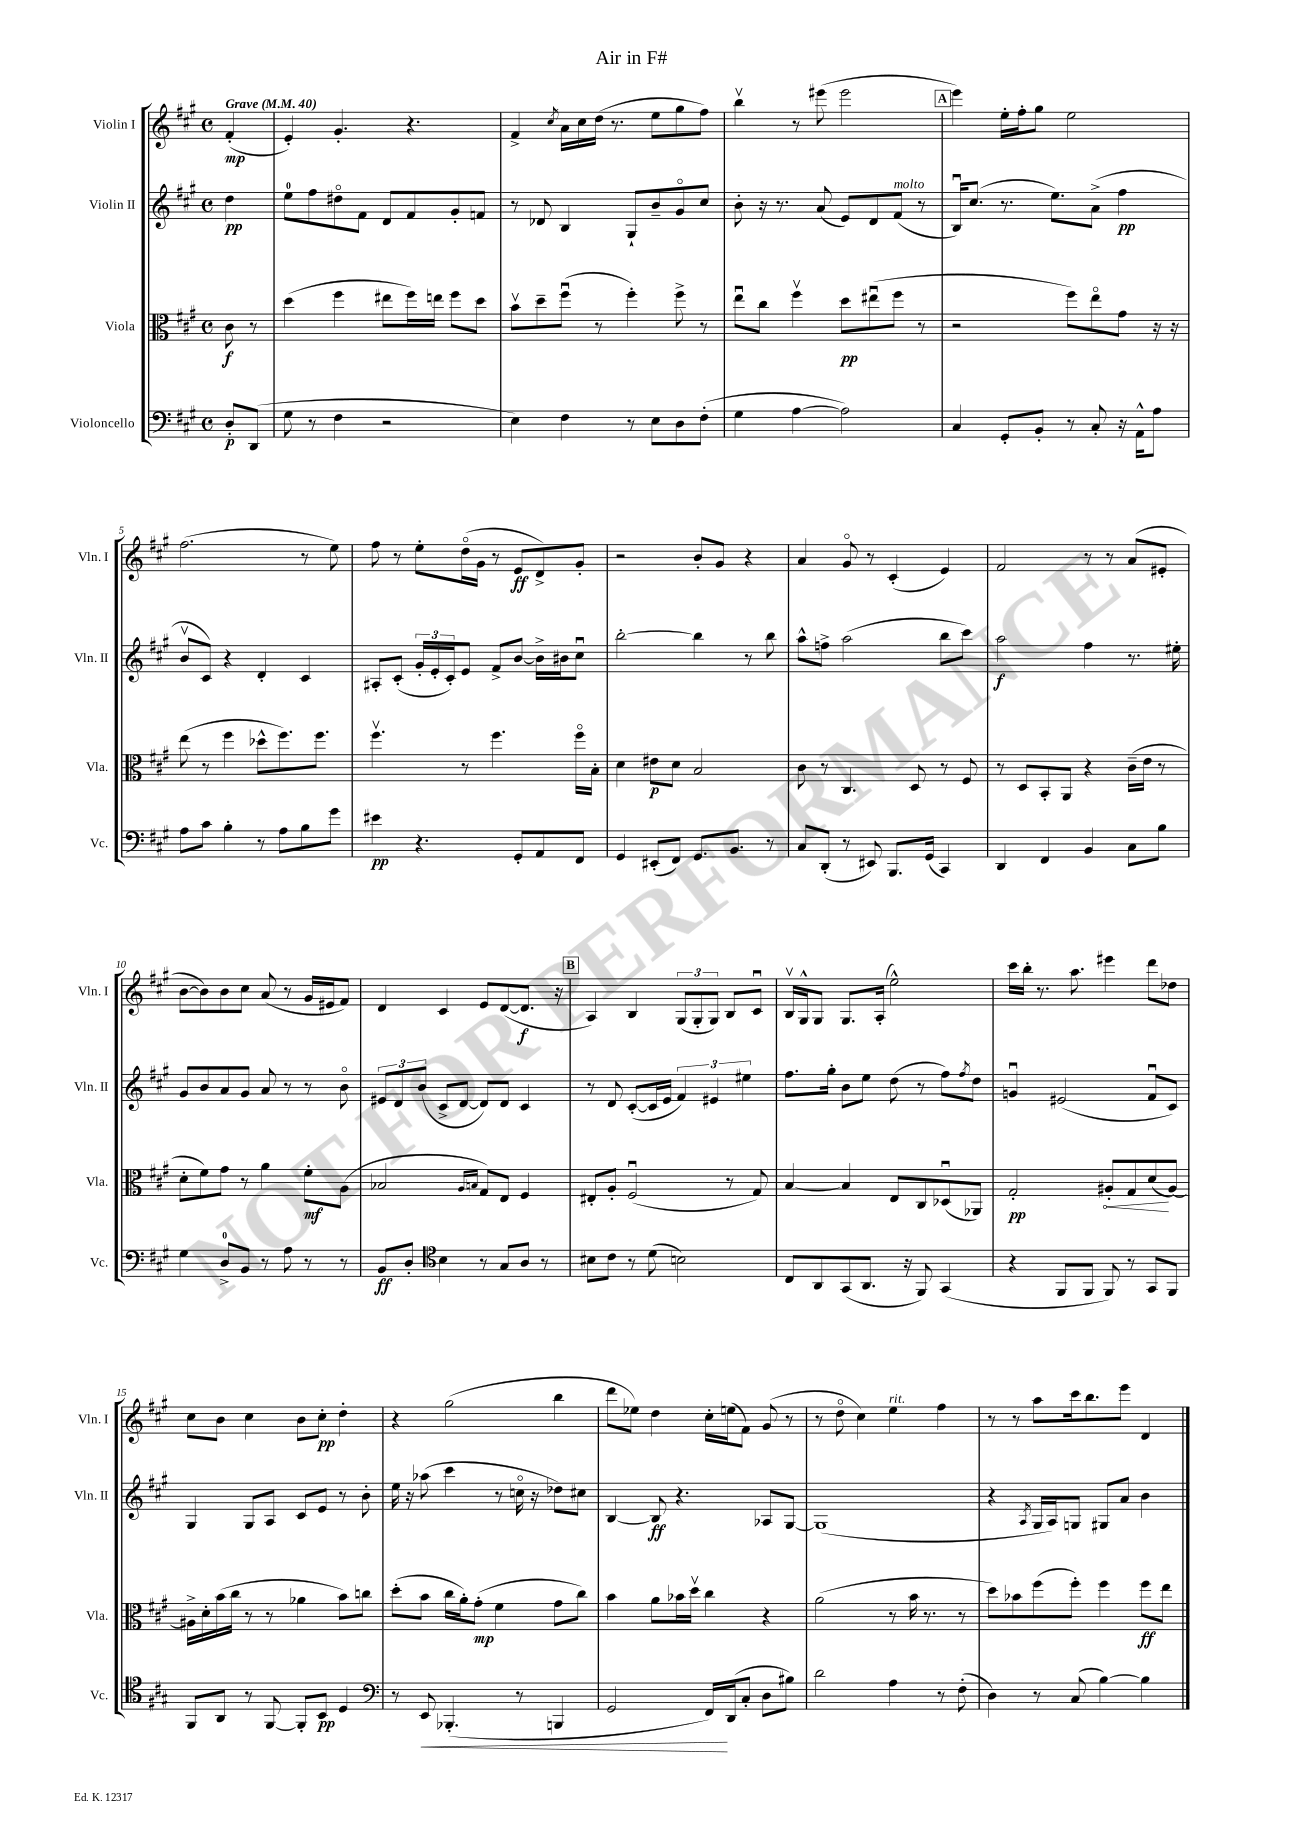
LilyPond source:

\header { title = "Air in F#" }
<<
\new StaffGroup <<
\new Staff = "s0" \with { instrumentName = "Violin I" shortInstrumentName = "Vln. I" } {
    \clef treble \key a \major \defaultTimeSignature \time 4/4 \partial 4 \tempo "Grave" 4 = 40
    fis'4-.\mp( |
    e'4-.) gis'4.-. r4. |
    fis'4-> \acciaccatura { cis''8 } a'16 cis''16 d''16( r8. e''8 gis''8 fis''8) |
    b''4\upbow r8 eis'''8( eis'''2 |
    \mark \markup { \box "A" } e'''4) e''16-. fis''16-. gis''8 e''2 |
    fis''2.( r8 e''8) |
    fis''8 r8 e''8-. d''16\flageolet( gis'16 r8 e'8\ff d'8->) gis'8-. |
    r2 b'8-. gis'8 r4 |
    a'4 gis'8\flageolet r8 cis'4-.( e'4) |
    fis'2 r8 r8 a'8( eis'8-. |
    b'8~ b'8) b'8 cis''8 a'8( r8 gis'16 eis'16 fis'8) |
    d'4 cis'4 e'8 d'8~( d'8.\f r16 |
    \mark \markup { \box "B" } a4) b4 \tuplet 3/2 { gis8( gis8-. gis8) } b8 cis'8\downbow |
    b16\upbow gis16-^ gis8 gis8. a16-.( e''2-^) |
    cis'''16 b''16-. r8. a''8. eis'''4 d'''8 des''8 |
    cis''8 b'8 cis''4 b'8 cis''8-.\pp d''4-. |
    r4 gis''2( b''4 |
    d'''8 ees''8) d''4 cis''16-. e''16( fis'8) gis'8( r8 |
    r8 d''8\flageolet cis''4) e''4^\markup { \italic "rit." } fis''4 |
    r8 r8 a''8 cis'''16 b''8. e'''8 d'4 \bar "|." |
}
\new Staff = "s1" \with { instrumentName = "Violin II" shortInstrumentName = "Vln. II" } {
    \clef treble \key a \major \defaultTimeSignature \time 4/4 \partial 4
    d''4\pp |
    e''8-0 fis''8 dis''8\flageolet fis'8 d'8 fis'8 gis'8-. f'8 |
    r8 des'8 b4 gis8-! b'8-- gis'8\flageolet cis''8 |
    b'8-. r16 r8. a'8( e'8) d'8 fis'8^\markup { \italic "molto" }( r8 |
    \mark \markup { \box "A" } b16\downbow) cis''8.( r8. e''8.) a'8->( fis''4\pp |
    b'8\upbow cis'8) r4 d'4-. cis'4 |
    ais8-. cis'8-.( \tuplet 3/2 { gis'16-. e'16-. cis'16-.) } e'8 fis'8-> b'8~ b'16-> bis'16 cis''8\downbow |
    b''2~-. b''4 r8 b''8 |
    a''8-^ f''8-> a''2( b''8 cis'''8) |
    a''2\f fis''4 r8. eis''16-. |
    gis'8 b'8 a'8 gis'8 a'8 r8 r8 b'8\flageolet |
    \tuplet 3/2 { eis'8 d'8 b'8( } cis'8-> d'8~ d'8) d'8 cis'4 |
    \mark \markup { \box "B" } r8 d'8 cis'8~-.( cis'16 e'16 \tuplet 3/2 { fis'4) eis'4 eis''4 } |
    fis''8. gis''16-. b'8 e''8 d''8( r8 fis''8) \acciaccatura { fis''8 } d''8 |
    g'4\downbow eis'2( fis'8\downbow cis'8) |
    gis4 gis8 a8 cis'8 e'8 r8 b'8-. |
    e''16 r16 aes''8( cis'''4 r8 c''16\flageolet r16 des''8) cis''8 |
    b4~ b8\ff r4. aes8 gis8~ |
    gis1( |
    r4 \acciaccatura { a8 } gis16 a16) g8 gis8 a'8 b'4 \bar "|." |
}
\new Staff = "s2" \with { instrumentName = "Viola" shortInstrumentName = "Vla." } {
    \clef alto \key a \major \defaultTimeSignature \time 4/4 \partial 4
    cis'8\f r8 |
    d''4( fis''4 eis''8 fis''16) e''16 fis''8 d''8 |
    b'8\upbow d''8-- fis''8\downbow( r8 fis''4-.) fis''8-> r8 |
    e''8\downbow cis''8 fis''4\upbow d''8\pp eis''8\downbow( fis''8 r8 |
    \mark \markup { \box "A" } r2 fis''8) e''8\flageolet gis'8 r16 r16 |
    e''8( r8 fis''4 des''8-^ fis''8.) fis''8. |
    fis''4.\upbow r8 fis''4. fis''16\flageolet b16-. |
    d'4 eis'8\p d'8 b2 |
    cis'8 r8 cis4. d8 r8 fis8 |
    r8 d8 b,8-. a,8 r4 cis'16--( e'16 r8 |
    d'8-. fis'8) gis'8 r8 a'4 fis'8-.\mf a8( |
    bes2 \grace { a16 b16 } gis8) e8 fis4 |
    \mark \markup { \box "B" } eis8-. a8-. fis2\downbow( r8 gis8) |
    b4~ b4 e8 cis8 des8\downbow( aes,8) |
    gis2-.\pp \once \override Hairpin.circled-tip = ##t ais8-.\< gis8 d'8\!( ais8~) |
    ais16-> d'16-. b'16( cis''16 r8 r8 aes'4 b'8) c''8 |
    d''8-.( b'8 cis''16 a'16-.) gis'8-.\mp( fis'4 gis'8 cis''8) |
    b'4 a'8 bes'16 d''16\upbow cis''4 r4 |
    a'2( r8 b'16 r8. r8 |
    d''8) bes'8 fis''8( fis''8-.) fis''4 fis''8\ff e''8 \bar "|." |
}
\new Staff = "s3" \with { instrumentName = "Violoncello" shortInstrumentName = "Vc." } {
    \clef bass \key a \major \defaultTimeSignature \time 4/4 \partial 4
    d8-.\p d,8( |
    gis8 r8 fis4 r2 |
    e4) fis4 r8 e8 d8 fis8-.( |
    gis4 a4~ a2) |
    \mark \markup { \box "A" } cis4 gis,8-. b,8-. r8 cis8-. r16 a,16-^ a8 |
    a8 cis'8 b4-. r8 a8 b8 gis'8 |
    eis'4\pp r4. gis,8-. a,8 fis,8 |
    gis,4 eis,8-.( fis,8) gis,8. b,8. r8 |
    cis8 d,8-.( r8 eis,8) b,,8. gis,16( cis,4) |
    d,4 fis,4 b,4 cis8 b8 |
    gis4 d8-0-> b,8 r8 a8 r8 r8 |
    b,8\ff d8-. \clef tenor b4 r8 gis8 a8 r8 |
    \mark \markup { \box "B" } bis8 cis'8 r8 d'8( b2) |
    cis8 a,8 gis,8( a,8. r16 fis,8) gis,4( |
    r4 fis,8 fis,8 fis,8) r8 gis,8 fis,8 |
    fis,8 a,8 r8 fis,8~ fis,8-. b,8\pp d4 |
    \clef bass r8 e,8\< bes,,4.-.( r8 b,,4 |
    gis,2 fis,16\!) d,16( cis8-. d8 bis8) |
    d'2 a4 r8 fis8-.( |
    d4) r8 cis8( b4~) b4 \bar "|." |
}
>>
>>
